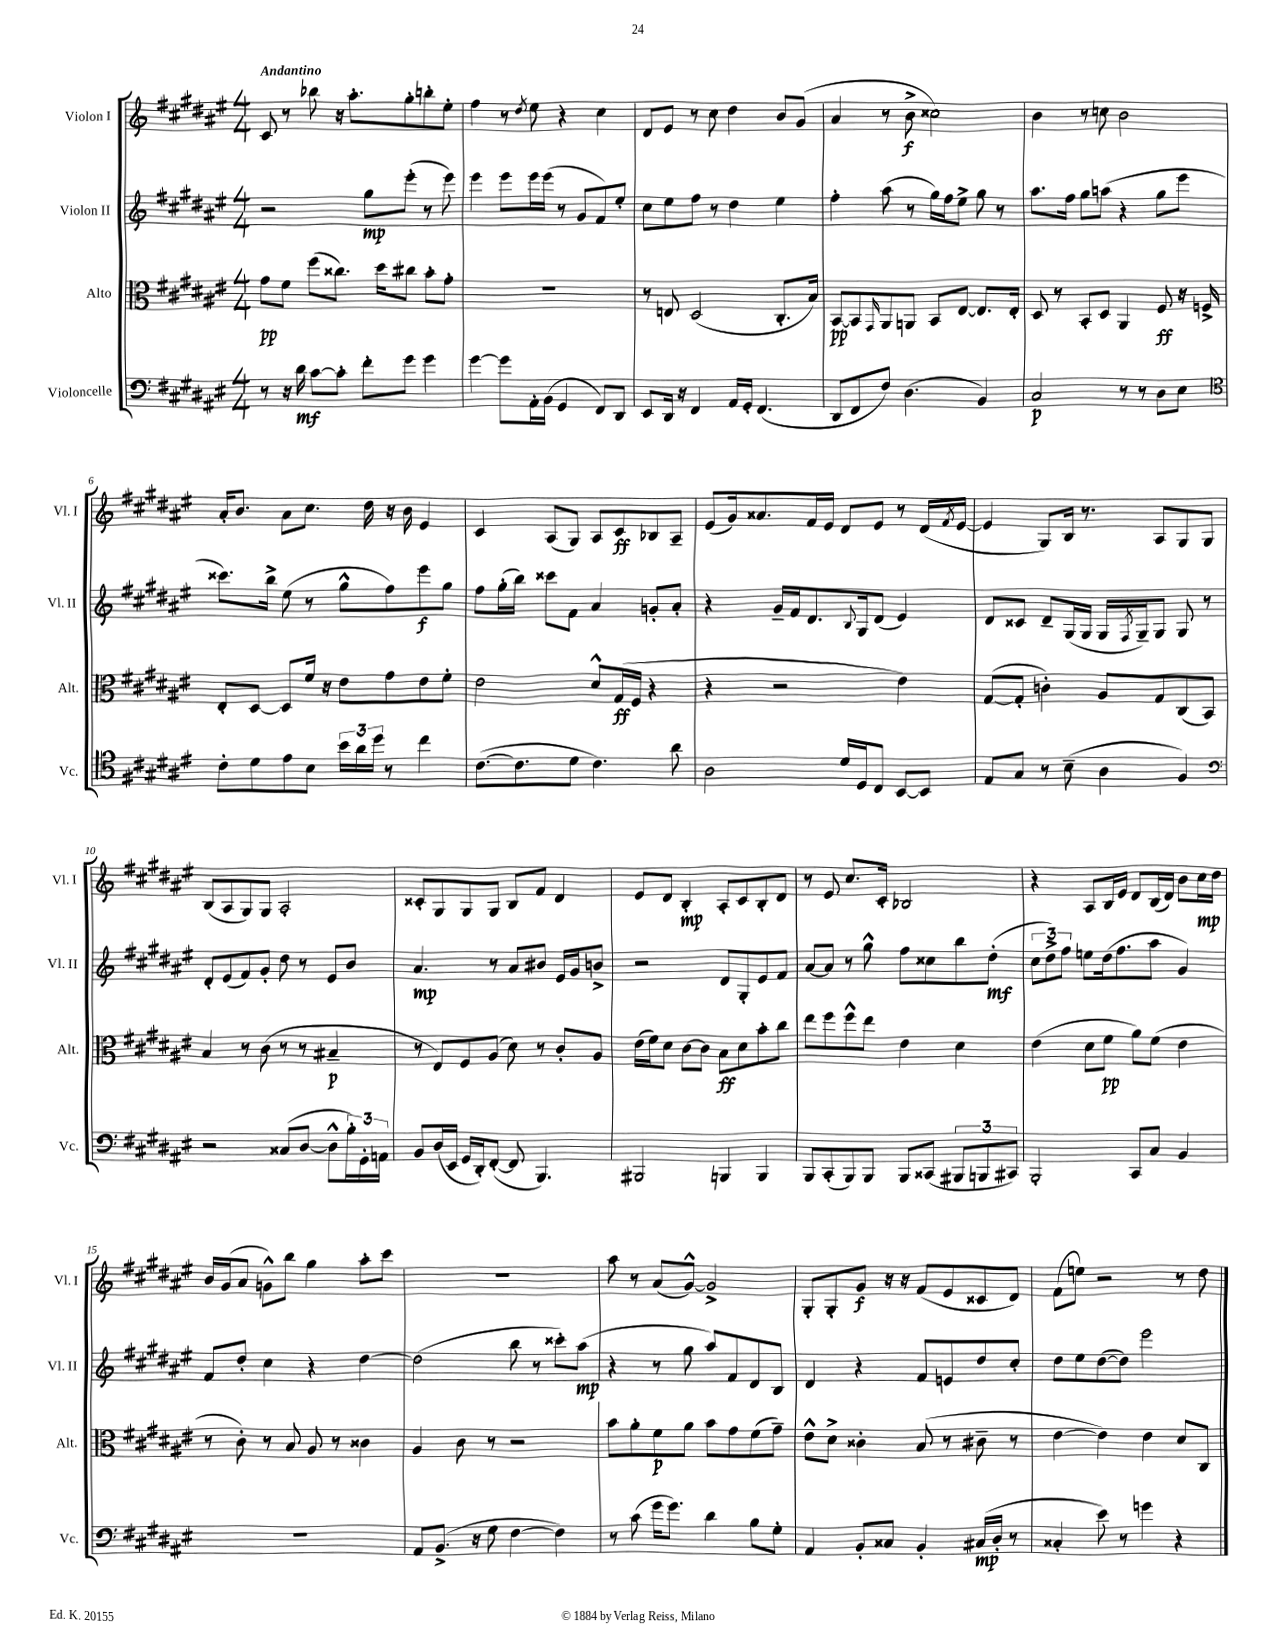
<<
\new StaffGroup <<
\new Staff = "s0" \with { instrumentName = "Violon I" shortInstrumentName = "Vl. I" } {
    \clef treble \key fis \major \numericTimeSignature \time 4/4 \tempo "Andantino"
    cis'8 r8 bes''8 r16 ais''8.-. gis''8-. b''8-. eis''8-. |
    fis''4 r8 \acciaccatura { dis''8 } eis''8 r4 cis''4 |
    dis'8 eis'8 r8 cis''8 dis''4 b'8 gis'8( |
    ais'4 r8 b'8->\f cisis''2) |
    b'4 r8 c''8 b'2 |
    ais'16-. b'8. ais'8 cis''8. dis''16 r16 b'16 eis'4 |
    cis'4 ais8( gis8) ais8 cis'8\ff bes8 ais8-- |
    eis'8( gis'16) aisis'8. fis'16 eis'16 dis'8 eis'8 r8 dis'16( \acciaccatura { fis'8 } eis'16~ |
    eis'4 gis8) b16 r8. ais8 gis8 gis8 |
    b8( ais8 gis8) gis8 ais2-. |
    cisis'8-. gis8 gis8 gis8 b8 fis'8 dis'4 |
    eis'8 dis'8 b4-.\mp ais8-. cis'8 b8-. dis'8 |
    r8 eis'8 cis''8. cis'16-. bes2 |
    r4 ais8 b16 eis'16 dis'8 b16( dis'16) b'8 cis''16\mp dis''16 |
    b'16 gis'16( ais'8 g'8-^) b''8 gis''4 ais''8-. cis'''8 |
    R1 |
    ais''8 r8 ais'8( gis'8~-^) gis'2-> |
    gis8-. gis8-. gis'8\f r16 r16 fis'8( eis'8 cisis'8 dis'8) |
    fis'8( e''8) r2 r8 dis''8 \bar "|." |
}
\new Staff = "s1" \with { instrumentName = "Violon II" shortInstrumentName = "Vl. II" } {
    \clef treble \key fis \major \numericTimeSignature \time 4/4
    r2 gis''8\mp eis'''8-.( r8 eis'''8) |
    eis'''4 eis'''8 eis'''16 eis'''16( r8 gis'8 fis'8) eis''8-. |
    cis''8 eis''8 fis''8 r8 dis''4 eis''4 |
    fis''4-. ais''8( r8 gis''16) fis''16 eis''8-> gis''8 r8 |
    ais''8. fis''16 gis''8 a''8( r4 gis''8 eis'''8 |
    cisis'''8.) b''16-> eis''8( r8 gis''8-^ fis''8) eis'''8\f gis''8 |
    fis''8 gis''16-.( b''16) cisis'''8 fis'8 ais'4 g'8-. ais'8-. |
    r4 gis'16-- fis'16 dis'8. \appoggiatura { b8 } gis16 dis'8( eis'4) |
    dis'8 cisis'8 dis'8-- gis16( gis16 gis16 \acciaccatura { fis8 } gis16--) gis8 gis8 r8 |
    dis'8-. eis'8( fis'8) gis'8-. dis''8 r8 eis'8 b'8 |
    ais'4.\mp r8 ais'8 bis'8 eis'16 gis'16 b'8-> |
    r2 dis'8 gis8-. eis'8 fis'8 |
    ais'8~ ais'8 r8 gis''8-^ fis''8 cisis''8 b''8 dis''8-.\mf( |
    \tuplet 3/2 { cis''8 dis''8->) fis''8 } e''8 dis''16( fis''8. ais''8 gis'4) |
    fis'8 dis''8-. cis''4 r4 dis''4~ |
    dis''2( b''8 r8 cisis'''8-.) ais''8\mp( |
    r4 r8 gis''8 ais''8) fis'8 dis'8 b8 |
    dis'4 r4 fis'8 e'8 dis''8 cis''8-. |
    dis''8 eis''8 dis''8~( dis''8) eis'''2 \bar "|." |
}
\new Staff = "s2" \with { instrumentName = "Alto" shortInstrumentName = "Alt." } {
    \clef alto \key fis \major \numericTimeSignature \time 4/4
    gis'8\pp fis'8 fis''8( cisis''8.) dis''16 cis''8 b'8-. gis'8-. |
    R1 |
    r8 e8 dis2( cis8.-. b16) |
    b,8~\pp b,8 \grace { gis,16 } ais,8 a,8 b,8 eis8~ eis8. eis16-. |
    dis8 r8 b,8-. dis8 ais,4 fis8\ff r16 f16-> |
    eis8-. dis8~ dis8 fis'16 r16 eis'8 gis'8 eis'8 fis'8-. |
    eis'2 dis'8-^ gis16\ff( fis16 r4 |
    r4 r2 eis'4) |
    gis8~( gis8-. c'4-.) ais8 gis8 cis8( b,8) |
    b4 r8 cis'8( r8 r8 bis4--\p |
    r8 eis8) fis8 ais8( dis'8) r8 cis'8-. ais8 |
    eis'16( fis'16) dis'8 cis'8~ cis'8 b8\ff dis'8 b'8-. cis''8 |
    eis''8 fis''8 fis''8-^ eis''8 eis'4 dis'4 |
    eis'4( dis'8 fis'8\pp ais'8) fis'8( eis'4 |
    r8 cis'8-.) r8 b8 ais8 r8 cisis'4 |
    ais4 cis'8 r8 r2 |
    b'8 ais'8-. fis'8\p ais'8 b'8 gis'8 fis'8( gis'8--) |
    eis'8-^ dis'8-> cisis'4-. b8( r8 cis'8-- r8 |
    eis'4~ eis'4) eis'4 dis'8 cis8 \bar "|." |
}
\new Staff = "s3" \with { instrumentName = "Violoncelle" shortInstrumentName = "Vc." } {
    \clef bass \key fis \major \numericTimeSignature \time 4/4
    r8 r16 dis'16\mf cis'8~ cis'8-. fis'8-. gis'8 gis'4 |
    gis'4~ gis'8 ais,16-. b,16( gis,4 fis,8) dis,8 |
    eis,8 dis,16 r16 fis,4 ais,16 gis,16-. fis,4.( |
    dis,8 fis,8 fis8) dis4.( b,4) |
    cis2\p r8 r8 dis8 eis8 |
    \clef tenor cis'8-. dis'8 eis'8 b8 \tuplet 3/2 { b'16 ais'16 dis''16 } r8 cis''4 |
    cis'8.~( cis'8. dis'8 cis'4.) ais'8 |
    ais2 dis'16 dis16 cis8 b,8~ b,8 |
    eis8 gis8 r8 b8--( ais4 fis4) |
    \clef bass r2 cisis8( dis8~ dis8-^ \tuplet 3/2 { b16-.) gis,16-. a,16 } |
    b,8 dis16( eis,16 gis,16 dis,16-.) fis,8~-.( fis,8 b,,4.) |
    bis,,2 b,,4 b,,4 |
    b,,8 cis,8-.( b,,8) b,,8 b,,8 cisis,8( \tuplet 3/2 { bis,,8 b,,8 cis,8) } |
    b,,2-. cis,8 cis8 b,4 |
    R1 |
    ais,8 b,8.->( r16 gis8 fis4~ fis4) |
    r8 cis'8( gis'16 gis'8.) dis'4 b8 gis8-. |
    ais,4 b,8-. cisis8 b,4-. cis16\mp( dis16-. r8 |
    cisis4-. eis'8) r8 g'4 r4 \bar "|." |
}
>>
>>
